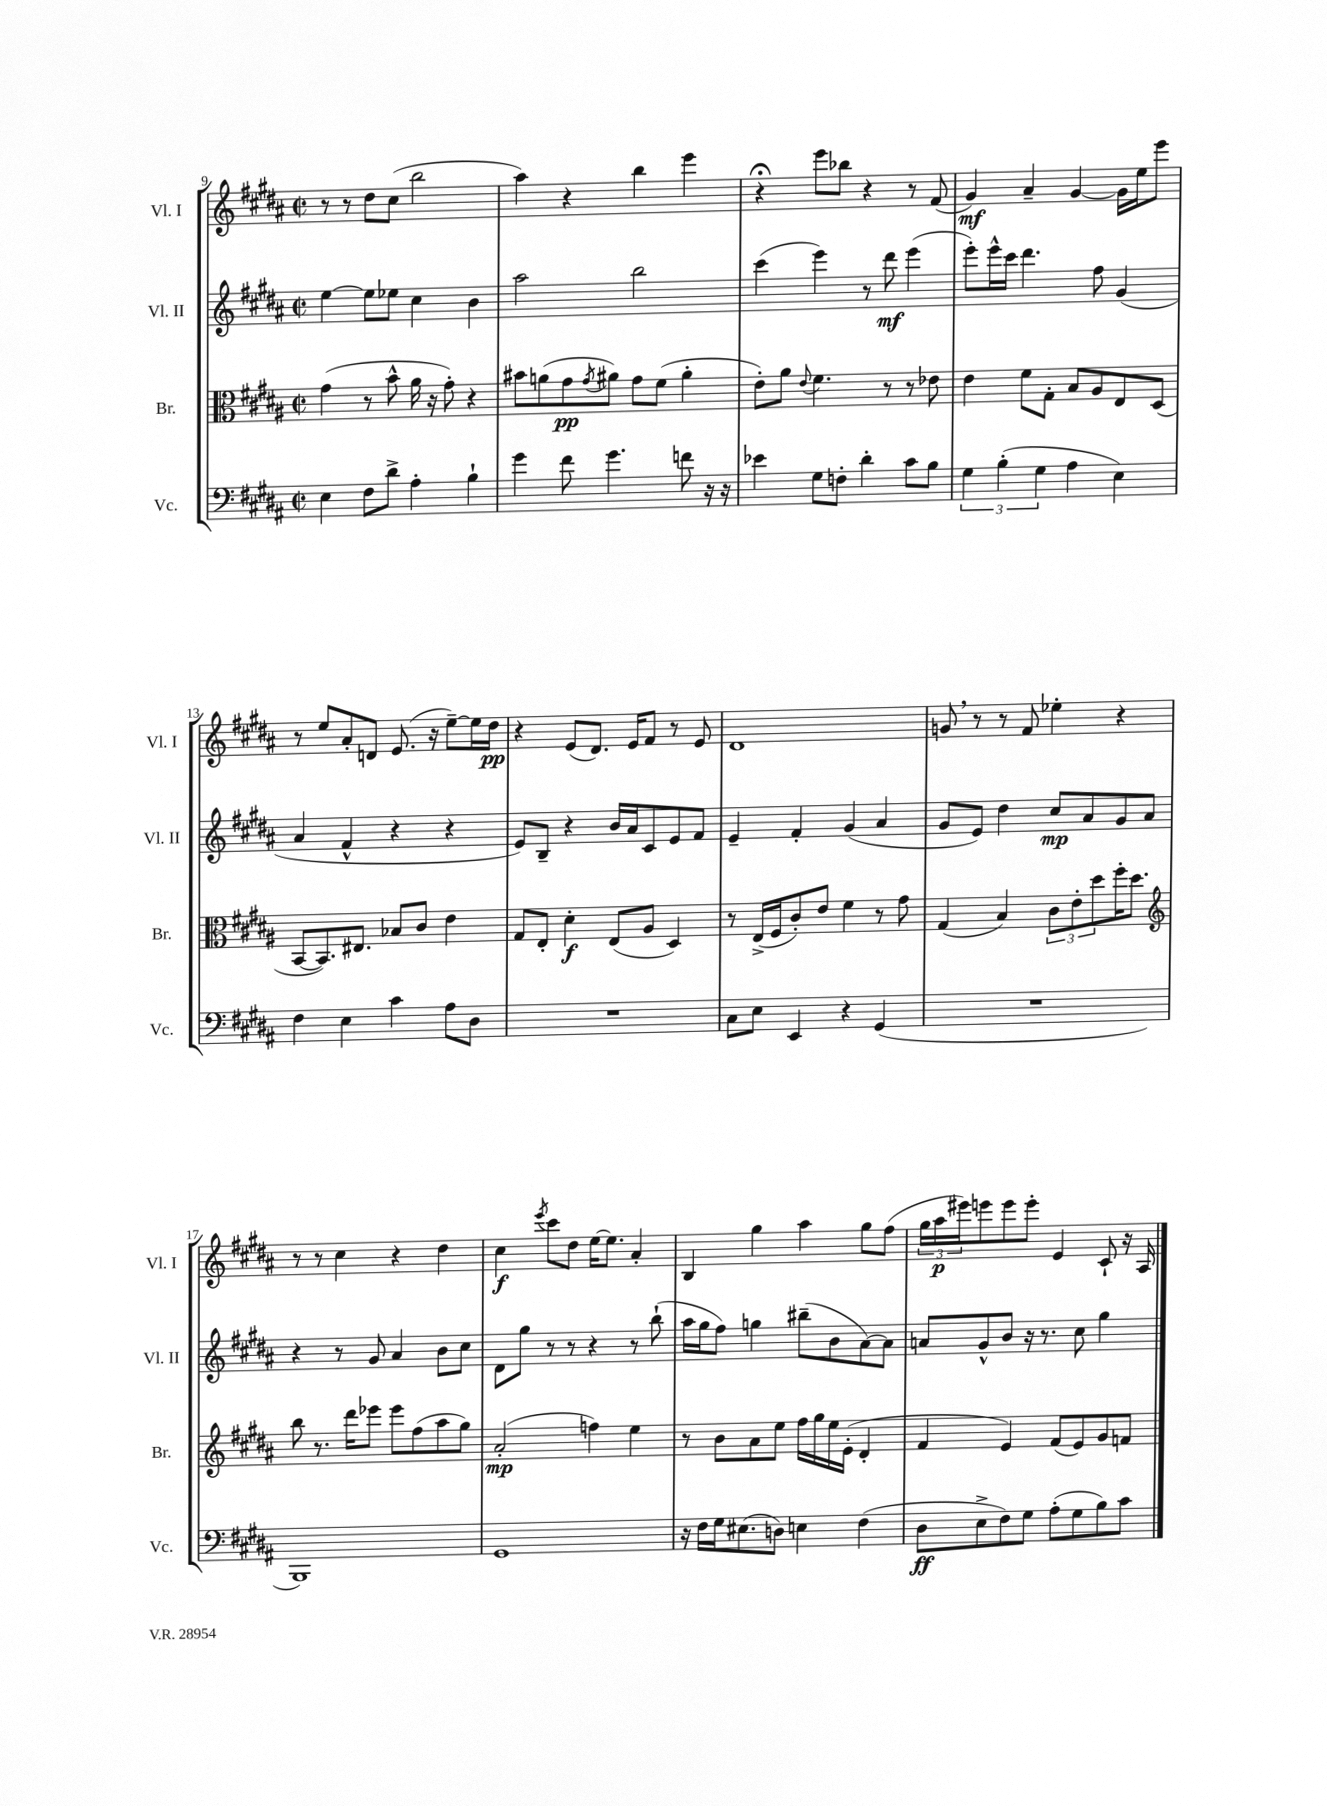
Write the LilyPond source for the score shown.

<<
\new StaffGroup <<
\new Staff = "s0" \with { instrumentName = "Vl. I" shortInstrumentName = "Vl. I" } {
    \clef treble \key b \major \defaultTimeSignature \time 2/2
    r8 r8 dis''8 cis''8( b''2 |
    ais''4) r4 b''4 e'''4 |
    r4\fermata e'''8 bes''8 r4 r8 fis'8( |
    gis'4\mf) ais'4-- gis'4~ gis'16 e''16 e'''8 |
    r8 e''8 ais'8-. d'8 e'8.( r16 e''8~--) e''16 dis''16\pp |
    r4 e'8( dis'8.) e'16 fis'8 r8 e'8 |
    dis'1 |
    g'8 \breathe r8 r8 fis'8 ees''4-. r4 |
    r8 r8 cis''4 r4 dis''4 |
    cis''4\f \acciaccatura { e'''8 } cis'''8 dis''8 e''16~ e''8. ais'4-. |
    b4 gis''4 ais''4 gis''8 fis''8( |
    \tuplet 3/2 { gis''16 ais''16\p eis'''16) } e'''8 e'''8 e'''8-. e'4 cis'8-! r16 ais16 \bar "|." |
}
\new Staff = "s1" \with { instrumentName = "Vl. II" shortInstrumentName = "Vl. II" } {
    \clef treble \key b \major \defaultTimeSignature \time 2/2
    e''4~ e''8 ees''8 cis''4 b'4 |
    ais''2 b''2 |
    cis'''4( e'''4) r8 dis'''8\mf e'''4( |
    e'''8-.) e'''16-^ cis'''16 dis'''4. fis''8 gis'4( |
    ais'4 fis'4-^ r4 r4 |
    e'8) b8-- r4 b'16 ais'16 cis'8 e'8 fis'8 |
    e'4-- fis'4-. gis'4( ais'4 |
    gis'8 e'8) dis''4 cis''8\mp ais'8 gis'8 ais'8 |
    r4 r8 gis'8 ais'4 b'8 cis''8 |
    dis'8 gis''8 r8 r8 r4 r8 b''8-!( |
    ais''16 gis''16 fis''8) g''4 bis''8--( b'8 ais'8~) ais'8 |
    a'8 gis'8-^ b'8 r16 r8. cis''8 gis''4 \bar "|." |
}
\new Staff = "s2" \with { instrumentName = "Br." shortInstrumentName = "Br." } {
    \clef alto \key b \major \defaultTimeSignature \time 2/2
    gis'4( r8 b'8-^ ais'16 r16 gis'8-.) r4 |
    bis'8 a'8( gis'8\pp \acciaccatura { gis'8 } ais'8) gis'8 fis'8( ais'4-. |
    e'8-.) ais'8 \appoggiatura { e'8 } fis'4. r8 r8 ees'8 |
    e'4 fis'8 gis8-. b8 ais8 e8 dis8( |
    b,8~ b,8.) eis8. bes8 cis'8 e'4 |
    gis8 e8-. dis'4-.\f e8( ais8 dis4) |
    r8 e16->( fis16 cis'8-.) e'8 fis'4 r8 gis'8 |
    gis4( b4) \tuplet 3/2 { cis'8 e'8-. dis''8 } fis''16-. dis''8. |
    \clef treble b''8 r8. dis'''16 ees'''8 ees'''8 fis''8( ais''8 gis''8) |
    ais'2-.\mp( f''4) e''4 |
    r8 b'8 ais'8 e''8 fis''16 gis''16 e''16 e'16-.( dis'4-. |
    fis'4 e'4) fis'8( e'8) gis'8 f'8 \bar "|." |
}
\new Staff = "s3" \with { instrumentName = "Vc." shortInstrumentName = "Vc." } {
    \clef bass \key b \major \defaultTimeSignature \time 2/2
    e4 fis8 dis'8-> ais4-. b4-! |
    gis'4 fis'8 gis'4. f'8 r16 r16 |
    ees'4 gis8 f8-. dis'4-. cis'8 b8 |
    \tuplet 3/2 { gis4 b4-.( gis4 } ais4 e4) |
    fis4 e4 cis'4 ais8 dis8 |
    R1 |
    cis8 e8 e,4 r4 gis,4( |
    R1 |
    b,,1) |
    gis,1 |
    r16 fis16 gis16 eis8.( d8) e4 fis4( |
    dis8\ff e8-> fis8) gis8 ais8-.( gis8 b8) cis'8 \bar "|." |
}
>>
>>
\layout { \context { \Score currentBarNumber = #9 } }
